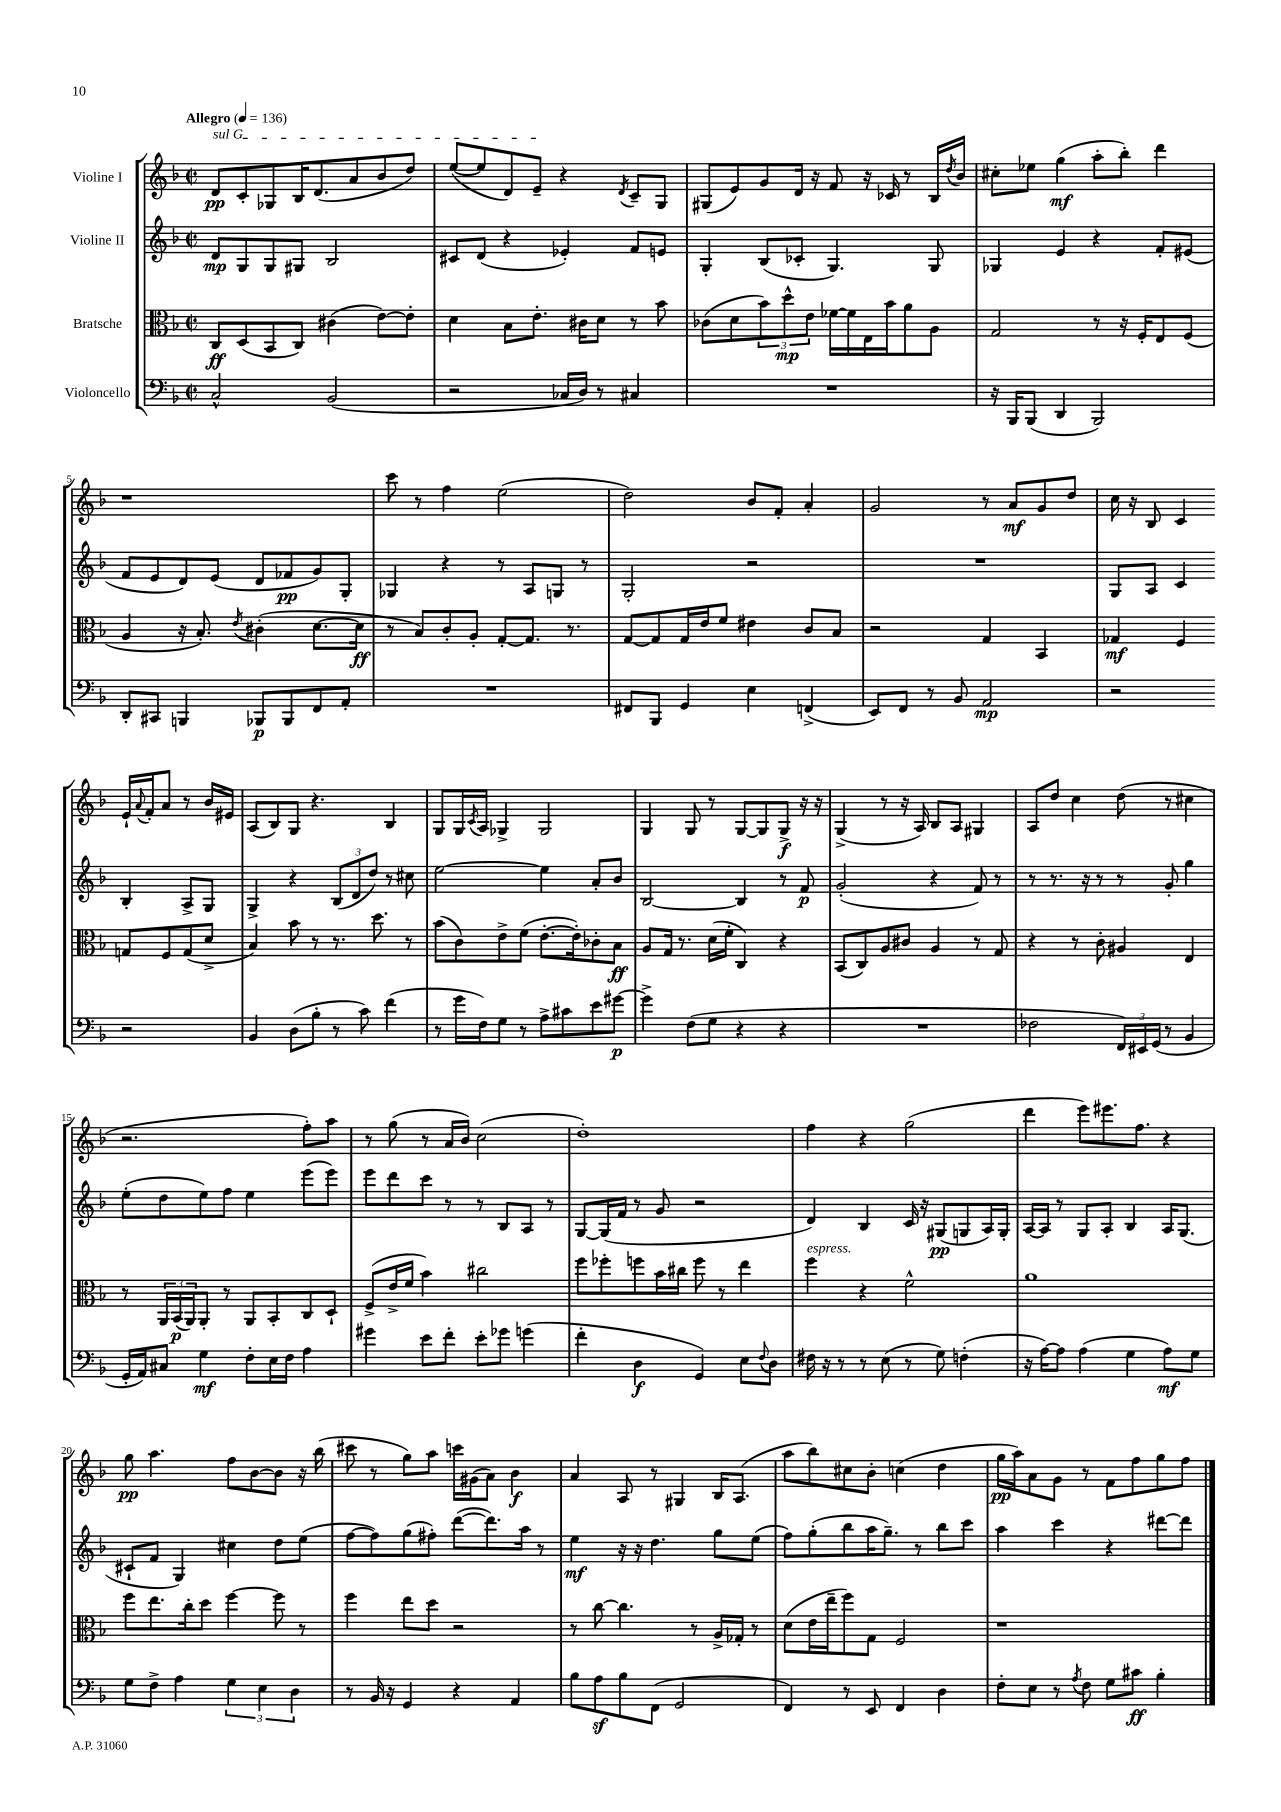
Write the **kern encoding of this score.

**kern	**dynam	**kern	**dynam	**kern	**dynam	**kern	**dynam
*part4	*part4	*part3	*part3	*part2	*part2	*part1	*part1
*staff4	*staff4	*staff3	*staff3	*staff2	*staff2	*staff1	*staff1
*I"Violoncello	*	*I"Bratsche	*	*I"Violine II	*	*I"Violine I	*
*clefF4	*	*clefC3	*	*clefG2	*	*clefG2	*
*k[b-]	*	*k[b-]	*	*k[b-]	*	*k[b-]	*
*M2/2	*	*M2/2	*	*M2/2	*	*M2/2	*
*met(c|)	*	*met(c|)	*	*met(c|)	*	*met(c|)	*
*MM136	*	*MM136	*	*MM136	*	*MM136	*
=1	=1	=1	=1	=1	=1	=1	=1
!	!	!	!	!	!	!LO:TX:a:B:t=Allegro	!
!	!	!	!	!	!	!LO:TX:a:i:t=sul G	!
2C^^/	.	8C/L	ff	8d/L	mp	8d/L	pp
.	.	(8D/	.	8G/	.	8c'/	.
.	.	8BB-/	.	8G/	.	8G-X/	.
.	.	8C/J)	.	8G#X/J	.	16B-/K	.
.	.	.	.	.	.	(8.d/	.
(2BB-/	.	(4c#X\	.	2B-/	.	.	.
.	.	.	.	.	.	8a/	.
.	.	[8e\L)	.	.	.	8b-/	.
.	.	8e'\J]	.	.	.	8dd/J)	.
=2	=2	=2	=2	=2	=2	=2	=2
2r	.	4d\	.	8c#X/L	.	([8ee/L	.
.	.	.	.	(8d/J	.	8ee/]	.
.	.	8B-\L	.	4r	.	8d/)	.
.	.	8.e'\J	.	.	.	8e~/J	.
16C-X/LL	.	.	.	4e-X'/)	.	4r	.
16D/JJ)	.	16c#X\KL	.	.	.	.	.
8r	.	8d\J	.	.	.	.	.
.	.	.	.	.	.	8qd/	.
4C#X/	.	8r	.	8f/L	.	8c~/L	.
.	.	8b-\	.	8en/J	.	8G/J	.
=3	=3	=3	=3	=3	=3	=3	=3
1r	.	(8c-X\L	.	4G'/	.	(8G#X/L	.
.	.	8d\	.	.	.	8e/)	.
.	.	12b-\)	.	(8B-/L	.	8g/	.
.	.	12dd^^\	mp	.	.	.	.
.	.	.	.	8c-X'/J	.	16d/Jk	.
.	.	12e\J	.	.	.	.	.
.	.	.	.	.	.	16r	.
.	.	[16f-X\LL	.	4.G/)	.	8f/	.
.	.	16f-\]	.	.	.	.	.
.	.	16E\	.	.	.	16r	.
.	.	16b-\J	.	.	.	16c-X/	.
.	.	8a\	.	.	.	8r	.
.	.	8A\J	.	8G/	.	16B-/LL	.
.	.	.	.	.	.	8qdd/	.
.	.	.	.	.	.	16b-/JJ	.
=4	=4	=4	=4	=4	=4	=4	=4
16r	.	2G/	.	4G-X/	.	8cc#X'\L	.
16BBB-/KL	.	.	.	.	.	.	.
(8BBB-/J	.	.	.	.	.	8ee-X\J	.
4DD/	.	.	.	4e/	.	(4gg\	mf
2BBB-/)	.	8r	.	4r	.	8aa'\L	.
.	.	16r	.	.	.	8bb-'\J)	.
.	.	16F'/KL	.	.	.	.	.
.	.	8E/	.	8f'/L	.	4ddd\	.
.	.	(8F/J	.	(8e#X/J	.	.	.
!!LO:LB:g=z
=5	=5	=5	=5	=5	=5	=5	=5
8DD'/L	.	4A/	.	8f/L	.	1r	.
8CC#X/J	.	.	.	8e/	.	.	.
4BBBn/	.	16r	.	8d/)	.	.	.
.	.	8.B-'/)	.	.	.	.	.
.	.	.	.	(8e/J	.	.	.
.	.	8qe/	.	.	.	.	.
8BBB-X/L	p	(4c#X'\	.	8d/L	.	.	.
8BBB-/	.	.	.	8f-X/	pp	.	.
8FF/	.	[8.d\L	.	8g/)	.	.	.
8AA'/J	.	.	.	8G'/J	.	.	.
.	.	16d\Jk]	ff	.	.	.	.
=6	=6	=6	=6	=6	=6	=6	=6
1r	.	8r	.	4G-X/	.	8ccc\	.
.	.	8B-/L)	.	.	.	8r	.
.	.	8c'/	.	4r	.	4ff\	.
.	.	8A'/J	.	.	.	.	.
.	.	[8G'/L	.	8r	.	(2ee\	.
.	.	8.G/J]	.	8A/L	.	.	.
.	.	.	.	8Gn/J	.	.	.
.	.	8.r	.	.	.	.	.
.	.	.	.	8r	.	.	.
=7	=7	=7	=7	=7	=7	=7	=7
8FF#X/L	.	[8G/L	.	2G'/	.	2dd\)	.
8BBB-/J	.	8G/]	.	.	.	.	.
4GG/	.	16G/L	.	.	.	.	.
.	.	16e/J	.	.	.	.	.
.	.	8f/J	.	.	.	.	.
4E\	.	4e#X\	.	2r	.	8b-/L	.
.	.	.	.	.	.	8f'/J	.
(4FFn^/	.	8c/L	.	.	.	4a'/	.
.	.	8B-/J	.	.	.	.	.
=8	=8	=8	=8	=8	=8	=8	=8
8EE/L)	.	2r	.	1r	.	2g/	.
8FF/J	.	.	.	.	.	.	.
8r	.	.	.	.	.	.	.
8BB-/	.	.	.	.	.	.	.
2AA/	mp	4G/	.	.	.	8r	.
.	.	.	.	.	.	8a/L	mf
.	.	4BB-/	.	.	.	8g/	.
.	.	.	.	.	.	8dd/J	.
=9	=9	=9	=9	=9	=9	=9	=9
2r	.	4G-X/	mf	8G/L	.	16cc\	.
.	.	.	.	.	.	16r	.
.	.	.	.	8A/J	.	8B-/	.
.	.	4F/	.	4c/	.	4c/	.
2r	.	8Gn/L	.	4B-'/	.	16e`/LL	.
.	.	.	.	.	.	8qqa/	.
.	.	.	.	.	.	16f'/J	.
.	.	8F/	.	.	.	8a/J	.
.	.	(8G/	.	8A^/L	.	8r	.
.	.	8d^/J	.	8G/J	.	16b-/LL	.
.	.	.	.	.	.	16e#X/JJ	.
!!LO:LB:g=z
=10	=10	=10	=10	=10	=10	=10	=10
4BB-/	.	4B-/)	.	4G^/	.	(8A/L	.
.	.	.	.	.	.	8B-/)	.
(8D\L	.	8b-\	.	4r	.	8G/J	.
8B-'\J	.	8r	.	.	.	4.r	.
8r	.	8.r	.	(12B-/L	.	.	.
.	.	.	.	12d/	.	.	.
8c\)	.	.	.	.	.	.	.
.	.	.	.	12dd/J)	.	.	.
.	.	8.dd\	.	.	.	.	.
(4f\	.	.	.	8r	.	4B-/	.
.	.	8r	.	8cc#X\	.	.	.
=11	=11	=11	=11	=11	=11	=11	=11
8r	.	(8b-\L	.	[2ee\	.	8G/L	.
16g\LL	.	8c\)	.	.	.	16G/L	.
.	.	.	.	.	.	8qc/	.
16F\J)	.	.	.	.	.	16A/JJ	.
8G\J	.	8e^\	.	.	.	4G-X^/	.
8r	.	(8f\J	.	.	.	.	.
8A^\L	.	[8.e'\L	.	4ee\]	.	2G-/	.
8c#X\	.	.	.	.	.	.	.
.	.	16e'\k])	.	.	.	.	.
8e\	.	8c-X'\	.	8a'/L	.	.	.
[8g#X\J	p	8B-\J	ff	8b-/J	.	.	.
=12	=12	=12	=12	=12	=12	=12	=12
4g#^\]	.	8A/L	.	[2B-/	.	4G/	.
.	.	16G/Jk	.	.	.	.	.
.	.	8.r	.	.	.	.	.
(8F\L	.	.	.	.	.	8G/	.
8G\J	.	(16d\LL	.	.	.	8r	.
.	.	16f'\JJ	.	.	.	.	.
4r	.	4C/)	.	4B-/]	.	[8G/L	.
.	.	.	.	.	.	8G/]	.
4r	.	4r	.	8r	.	8G^/J	f
.	.	.	.	8f/	p	16r	.
.	.	.	.	.	.	16r	.
=13	=13	=13	=13	=13	=13	=13	=13
1r	.	(8BB-/L	.	(2g'/	.	(4G^/	.
.	.	8C/)	.	.	.	.	.
.	.	8A/	.	.	.	8r	.
.	.	8c#X/J	.	.	.	16r	.
.	.	.	.	.	.	16A/)	.
.	.	4A/	.	4r	.	8B-/L	.
.	.	.	.	.	.	8A/J	.
.	.	8r	.	8f/)	.	4G#X/	.
.	.	8G/	.	8r	.	.	.
=14	=14	=14	=14	=14	=14	=14	=14
2F-X\	.	4r	.	8r	.	8A/L	.
.	.	.	.	8.r	.	8dd/J	.
.	.	8r	.	.	.	4cc\	.
.	.	.	.	16r	.	.	.
.	.	8c'\	.	8r	.	.	.
24FF/LL)	.	4A#X/	.	8r	.	(8dd\	.
24EE#X/	.	.	.	.	.	.	.
(24GG/JJ	.	.	.	.	.	.	.
8r	.	.	.	8g'/	.	8r	.
4BB-/	.	4E/	.	4gg\	.	4cc#X\	.
!!LO:LB:g=z
=15	=15	=15	=15	=15	=15	=15	=15
16GG'/LL	.	8r	.	(8ee'\L	.	2.r	.
16AA/J)	.	.	.	.	.	.	.
8C#X/J	.	24AA/LL	.	8dd\	.	.	.
.	.	(24BB-/	p	.	.	.	.
.	.	24AA/J)	.	.	.	.	.
4G\	mf	8AA'/J	.	8ee\)	.	.	.
.	.	8r	.	8ff\J	.	.	.
8F'\L	.	8AA/L	.	4ee\	.	.	.
16E\L	.	8BB-'/	.	.	.	.	.
16F\JJ	.	.	.	.	.	.	.
4A\	.	8C/	.	(8eee\L	.	8ff'\L)	.
.	.	8D`/J	.	8eee\J)	.	8aa\J	.
=16	=16	=16	=16	=16	=16	=16	=16
4g#X\	.	(8F^/L	.	8eee\L	.	8r	.
.	.	16e^/L	.	8ddd\	.	(8gg\	.
.	.	16f/JJ	.	.	.	.	.
8e\L	.	4b-\)	.	8ccc\J	.	8r	.
8f'\J	.	.	.	8r	.	16a/LL	.
.	.	.	.	.	.	16b-/JJ)	.
8e'\L	.	2cc#X\	.	8r	.	(2cc\	.
8g-X\J	.	.	.	8B-/L	.	.	.
(4gn\	.	.	.	8A/J	.	.	.
.	.	.	.	8r	.	.	.
=17	=17	=17	=17	=17	=17	=17	=17
4f'\	.	8ff\L	.	[8G/L	.	1dd')	.
.	.	8ff-X'\	.	(16G/L]	.	.	.
.	.	.	.	16f/JJ	.	.	.
4D\	f	8ffn\	.	8r	.	.	.
.	.	16b-\L	.	8g/	.	.	.
.	.	16cc#X\JJ	.	.	.	.	.
4GG/)	.	8ff\	.	2r	.	.	.
.	.	8r	.	.	.	.	.
8E\L	.	4ee\	.	.	.	.	.
8qqF/	.	.	.	.	.	.	.
8D\J	.	.	.	.	.	.	.
=18	=18	=18	=18	=18	=18	=18	=18
!	!	!LO:TX:a:i:t=espress.	!	!	!	!	!
16F#X\	.	4ff\	.	4d/)	.	4ff\	.
16r	.	.	.	.	.	.	.
8r	.	.	.	.	.	.	.
8r	.	4r	.	4B-/	.	4r	.
(8E\	.	.	.	.	.	.	.
8r	.	2f^^\	.	16c/	.	(2gg\	.
.	.	.	.	16r	.	.	.
8G\)	.	.	.	(8G#X/L	pp	.	.
(4Fn'\	.	.	.	8Gn/	.	.	.
.	.	.	.	16A/L)	.	.	.
.	.	.	.	16G'/JJ	.	.	.
=19	=19	=19	=19	=19	=19	=19	=19
16r	.	1a	.	[16A/LL	.	4ddd\	.
[16A\KL)	.	.	.	16A/JJ]	.	.	.
8A\J]	.	.	.	8r	.	.	.
(4A\	.	.	.	8G/L	.	8eee\L)	.
.	.	.	.	8A'/J	.	8.eee#X\	.
4G\	.	.	.	4B-/	.	.	.
.	.	.	.	.	.	8.ff\J	.
8A\L)	mf	.	.	16A/KL	.	4r	.
.	.	.	.	(8.G/J	.	.	.
8G\J	.	.	.	.	.	.	.
!!LO:LB:g=z
=20	=20	=20	=20	=20	=20	=20	=20
8G\L	.	8ff\L	.	8c#X`/L	.	8gg\	pp
8F^\J	.	8.ee\	.	8f/J	.	4.aa\	.
4A\	.	.	.	4G/)	.	.	.
.	.	16cc'\k	.	.	.	.	.
.	.	8dd\J	.	.	.	.	.
6G\	.	[4ff\	.	4cc#X\	.	8ff\L	.
.	.	.	.	.	.	[8b-\	.
6E\	.	.	.	.	.	.	.
.	.	8ff\]	.	8dd\L	.	8b-\J]	.
6D\	.	.	.	.	.	.	.
.	.	8r	.	(8ee\J	.	16r	.
.	.	.	.	.	.	(16bb-\	.
=21	=21	=21	=21	=21	=21	=21	=21
8r	.	4ff\	.	[8ff\L	.	8ccc#X\	.
16BB-/	.	.	.	8ff\])	.	8r	.
16r	.	.	.	.	.	.	.
4GG/	.	8ee\L	.	(8gg\	.	8gg\L)	.
.	.	8dd\J	.	8ff#X'\J)	.	8aa\J	.
4r	.	2r	.	([8ddd\L	.	16cccn\LL	.
.	.	.	.	.	.	(16g#X\J	.
.	.	.	.	8.ddd\])	.	8a\J)	.
4AA/	.	.	.	.	.	4b-\	f
.	.	.	.	16aa\Jk	.	.	.
.	.	.	.	8r	.	.	.
=22	=22	=22	=22	=22	=22	=22	=22
8B-\L	.	8r	.	4ee\	mf	4a/	.
8Az\	.	[8cc\	.	.	.	.	.
8B-\	.	4.cc\]	.	16r	.	8A/	.
.	.	.	.	16r	.	.	.
(8FF\J	.	.	.	4.dd\	.	8r	.
2GG/	.	.	.	.	.	4G#X/	.
.	.	8r	.	.	.	.	.
.	.	16A^/LL	.	8gg\L	.	16B-/KL	.
.	.	16G-X'/JJ	.	.	.	(8.A/J	.
.	.	8r	.	(8ee\J	.	.	.
=23	=23	=23	=23	=23	=23	=23	=23
4FF/)	.	(8d\L	.	8ff\L)	.	8aa\L	.
.	.	16e\L	.	(8gg'\	.	8bb-\)	.
.	.	16ee~\J	.	.	.	.	.
8r	.	8ff\)	.	8bb-\	.	8cc#X\	.
8EE/	.	8G\J	.	16aa\K	.	8b-'\J	.
.	.	.	.	8.gg~\J)	.	.	.
4FF/	.	2F/	.	.	.	(4ccn\	.
.	.	.	.	8r	.	.	.
4D\	.	.	.	8bb-\L	.	4dd\	.
.	.	.	.	8ccc\J	.	.	.
=24	=24	=24	=24	=24	=24	=24	=24
8F'\L	.	1r	.	4aa\	.	16gg\LL	pp
.	.	.	.	.	.	16aa\J)	.
8E\J	.	.	.	.	.	8a\	.
8r	.	.	.	4ccc\	.	8g\J	.
8qA/	.	.	.	.	.	.	.
8F\	.	.	.	.	.	8r	.
8G\L	.	.	.	4r	.	8f\L	.
8c#X\J	ff	.	.	.	.	8ff\	.
4B-'\	.	.	.	[8ddd#X\L	.	8gg\	.
.	.	.	.	8ddd#\J]	.	8ff\J	.
==	==	==	==	==	==	==	==
*-	*-	*-	*-	*-	*-	*-	*-
